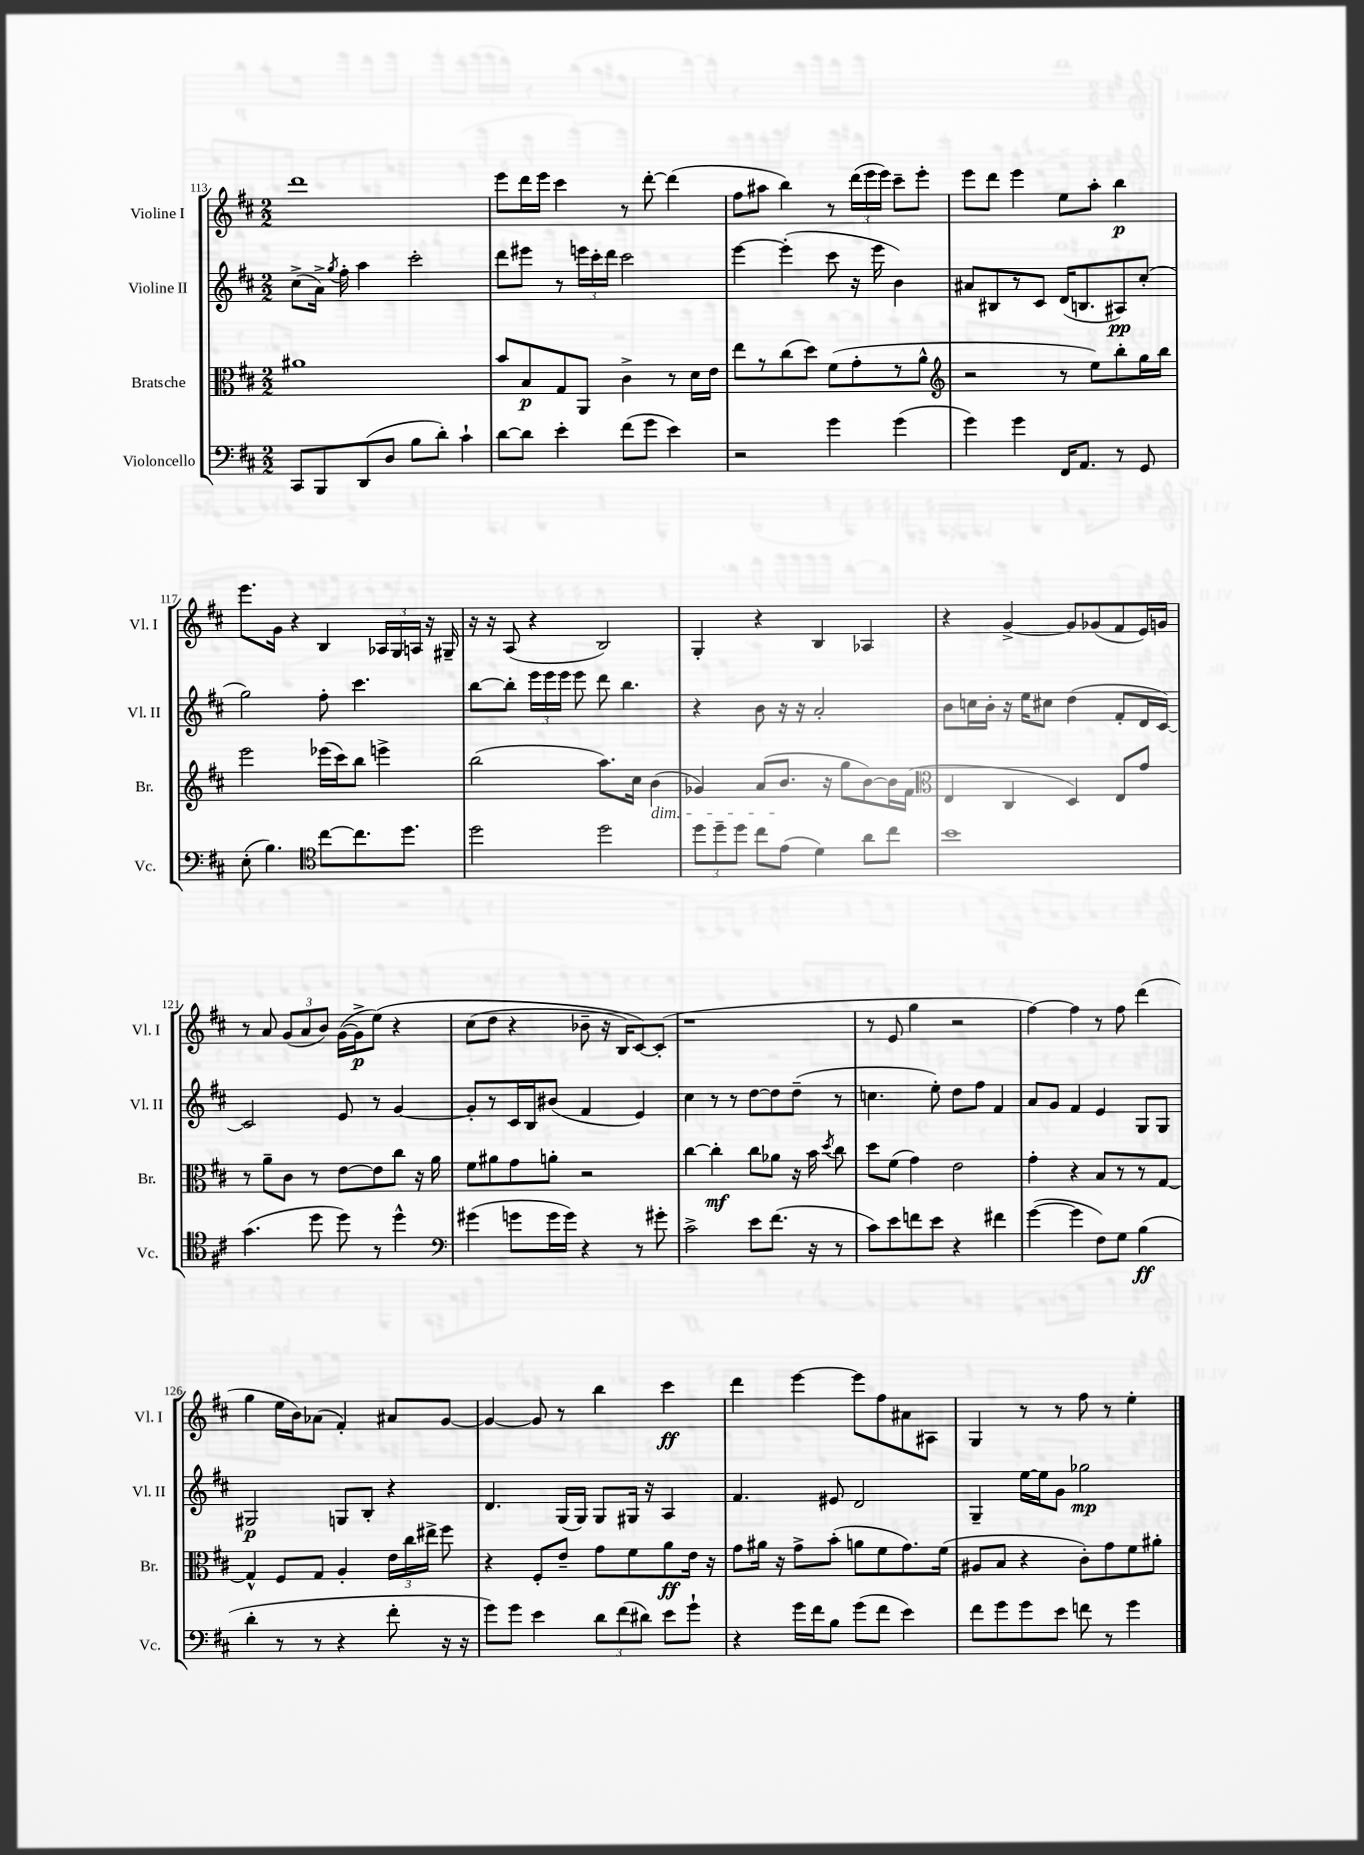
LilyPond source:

<<
\new StaffGroup <<
\new Staff = "s0" \with { instrumentName = "Violine I" shortInstrumentName = "Vl. I" } {
    \clef treble \key d \major \numericTimeSignature \time 2/2
    \autoBeamOff d'''1 |
    e'''8[ d'''16 e'''16] cis'''4 r8 d'''8~-. d'''4( |
    fis''8[ ais''8] b''4) r8 \tuplet 3/2 { d'''16[( e'''16 e'''16]) } cis'''8[-- e'''8]-. |
    e'''8[ d'''8] e'''4 e''8[ a''8]-. b''4\p |
    e'''8.[ g'16] r4 b4 \tuplet 3/2 { aes16[ g16 a16] } r16 gis16-- |
    r16 r16 a8( r4 b2) |
    g4-. r4 b4 aes4 |
    r4 g'4~-> g'8[ ges'8( fis'8 e'16) g'16] |
    r8 a'8 \tuplet 3/2 { g'8[( a'8 b'8]) } g'16[~( g'16->\p e''8])\( r4 |
    cis''8[( d''8] r4 bes'8-- r16 b16[) cis'8~\) cis'8]-.( |
    r1 |
    r8 e'8 g''4 r2 |
    fis''4~) fis''4 r8 fis''8 d'''4( |
    g''4 e''16[ b'16) aes'8]( fis'4-.) ais'8[ g'8]~ |
    g'4~ g'8 r8 b''4 cis'''4\ff |
    d'''4 e'''4~ e'''8[ fis''8 ais'8 ais8] |
    g4 r8 r8 fis''8 r8 e''4-. \bar "|." |
}
\new Staff = "s1" \with { instrumentName = "Violine II" shortInstrumentName = "Vl. II" } {
    \clef treble \key d \major \numericTimeSignature \time 2/2
    \autoBeamOff cis''8[->( a'16]->) \acciaccatura { g''8 } fis''16-. a''4 cis'''2-. |
    d'''8[ eis'''8] r8 \tuplet 3/2 { e'''16[ cis'''16-. d'''16] } cis'''2 |
    e'''4~ e'''4-.( cis'''8 r16 e'''16 b'4) |
    ais'8[ bis8 r8 cis'8] d'16[( b8. ais8\pp) cis''8]-.( |
    g''2) fis''8-. cis'''4. |
    b''8[~ b''8]-. \tuplet 3/2 { e'''16[ e'''16 e'''16] } e'''8 d'''8 b''4. |
    r4 b'8 r16 r16 a'2-. |
    b'8[ c''16 b'16]-. r16 e''16[ cis''8] d''4( fis'8[-. d'16 cis'16]~) |
    cis'2 e'8 r8 g'4~ |
    g'8[-. r8 cis'16 b16 bis'8]( fis'4 e'4) |
    cis''4 r8 r8 d''8[~ d''8 d''8]--( r8 |
    c''4. e''8-.) d''8[ fis''8] fis'4 |
    a'8[ g'8] fis'4 e'4 g8[ g8] |
    gis2\p g8[ b8]-. r4 |
    d'4. g16[( g16]) g8[ gis16] r16 a4 |
    fis'4. eis'8 d'2 |
    g4-- e''16[~ e''16 g'8] ges''2\mp \bar "|." |
}
\new Staff = "s2" \with { instrumentName = "Bratsche" shortInstrumentName = "Br." } {
    \clef alto \key d \major \numericTimeSignature \time 2/2
    \autoBeamOff ais'1 |
    b'8[ b8\p g8 a,8] cis'4-> r8 d'16[ e'16] |
    e''8[ r8 cis''8( d''8]) fis'8[( g'8-. r8 a'8]-^ |
    \clef treble r2 r8 e''8[) b''8-. g''16 b''16] |
    e'''2 ees'''16[( cis'''16) b''8] e'''4-> |
    b''2( a''8.[) cis''16] b'4\dim( |
    ges'4) a'8[( b'8.]\! r16 g''8[ b'8~) b'16 fis'16]( |
    \clef alto e4 cis4 d4) e8[ g'8] |
    r8 a'8[-- cis'8] r8 e'8[~ e'8 cis''8] r16 a'16 |
    fis'8[ ais'8 g'8 a'8]-. r2 |
    cis''4~ cis''4-.\mf cis''8[ aes'8] r16 b'16 \acciaccatura { d''8 } cis''8 |
    d''8[ fis'8]( g'4) e'2 |
    g'4-. r4 b8[ r8 r8 g8]~ |
    g4-^ fis8[ g8] a4-. \tuplet 3/2 { e'16[ cis''16 eis''16]-> } fis''8 |
    r4 fis8[-. e'8]-- g'8[ fis'8 a'8\ff e'16] r16 |
    g'8[ ais'16] r16 g'8[-> b'8]-.( a'8[ fis'8 g'8.) fis'16]( |
    ais8[ b8] r4 cis'8[-.) g'8 fis'8 ais'8]-. \bar "|." |
}
\new Staff = "s3" \with { instrumentName = "Violoncello" shortInstrumentName = "Vc." } {
    \clef bass \key d \major \numericTimeSignature \time 2/2
    \autoBeamOff cis,8[ b,,8 d,8( d8] b8[ d'8]-.) cis'4-! |
    d'8[~ d'8] e'4-. fis'8[( g'8] e'4) |
    r2 g'4 g'4( |
    g'4) g'4 fis,16[ a,8.] r8 g,8 |
    e8-.( b4.) \clef tenor cis''8[~ cis''8. d''8.] |
    d''2 d''2 |
    \tuplet 3/2 { d''8[ d''8-- d''8] } cis''8[ e'8]( d'4) a'8[ cis''8] |
    b'1 |
    g'4.( d''8 d''8) r8 d''4-^ |
    \clef bass gis'4( g'8[ g'16 g'16]) r4 r8 gis'8-. |
    cis'2-> e'8[ fis'8.]( r16 r8 |
    cis'8[) e'8 f'8 e'8] r4 fis'4 |
    g'4~( g'4 fis8[) g8] b4\ff( |
    d'4-. r8 r8 r4 fis'8-. r16 r16 |
    g'8[) g'8] e'4 \tuplet 3/2 { d'8[ fis'8( dis'8]) } e'8[ g'8]-! |
    r4 g'16[ fis'16 b8] g'8[( fis'8] e'4) |
    fis'8[ g'8 g'8 e'8] f'8 r8 g'4 \bar "|." |
}
>>
>>
\layout { \context { \Score currentBarNumber = #113 } }
